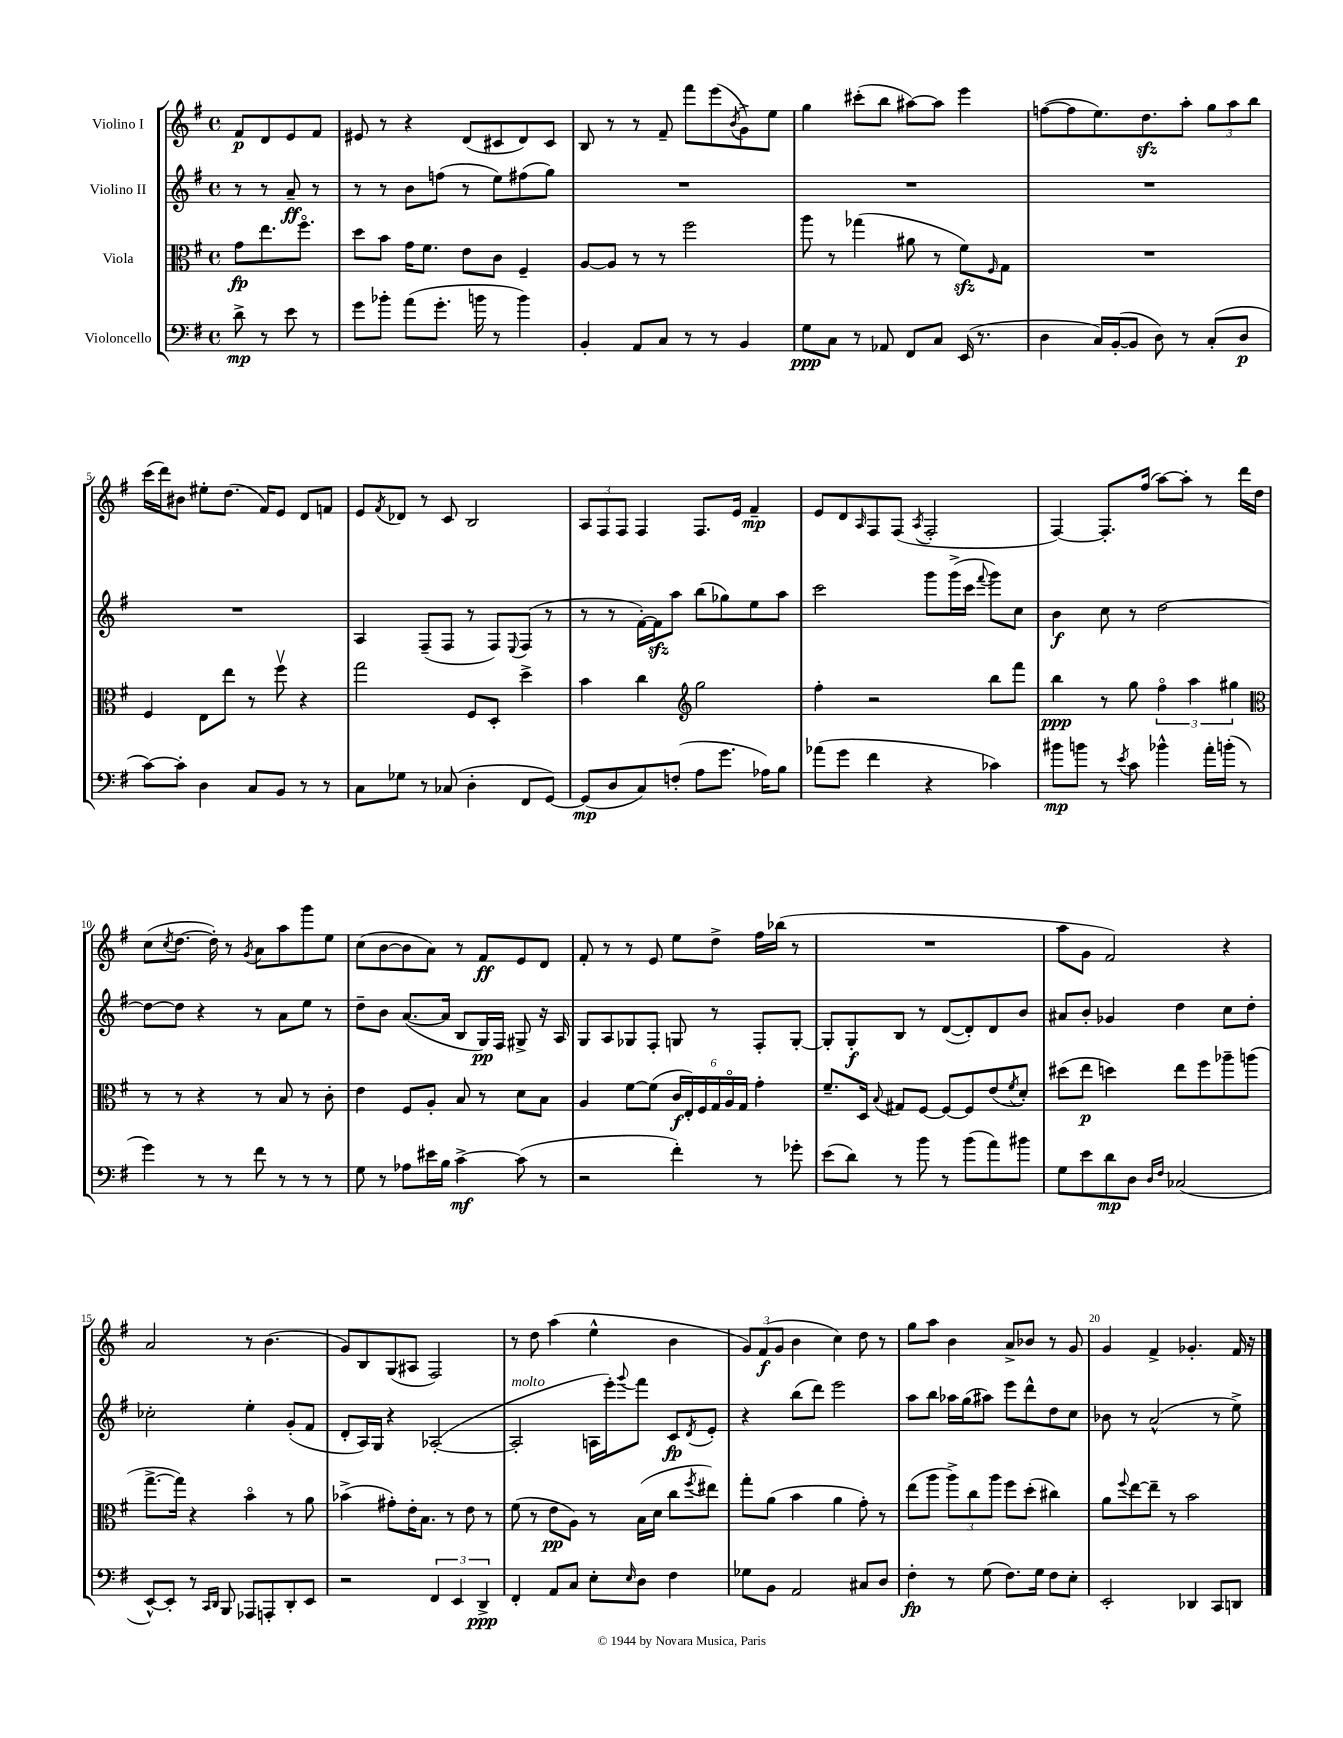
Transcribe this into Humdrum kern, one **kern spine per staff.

**kern	**dynam	**kern	**dynam	**kern	**dynam	**kern	**dynam
*part4	*part4	*part3	*part3	*part2	*part2	*part1	*part1
*staff4	*staff4	*staff3	*staff3	*staff2	*staff2	*staff1	*staff1
*I"Violoncello	*	*I"Viola	*	*I"Violino II	*	*I"Violino I	*
*clefF4	*	*clefC3	*	*clefG2	*	*clefG2	*
*k[f#]	*	*k[f#]	*	*k[f#]	*	*k[f#]	*
*M4/4	*	*M4/4	*	*M4/4	*	*M4/4	*
*met(c)	*	*met(c)	*	*met(c)	*	*met(c)	*
=	=	=	=	=	=	=	=
8d^\	mp	8g\L	fp	8r	.	8f#/L	p
8r	.	8.ee\	.	8r	.	8d/	.
8e\	.	.	.	8a~/	ff	8e/	.
.	.	8.ff#\J	.	.	.	.	.
8r	.	.	.	8r	.	8f#/J	.
=1	=1	=1	=1	=1	=1	=1	=1
8g\L	.	8dd\L	.	8r	.	8e#X/	.
8b-X'\J	.	8b\J	.	8r	.	8r	.
(8a\L	.	16g\KL	.	8b\L	.	4r	.
.	.	8.f#\J	.	.	.	.	.
8.g'\J	.	.	.	(8ffn\J	.	.	.
.	.	8e\L	.	8r	.	(8d/L	.
16bn\	.	.	.	.	.	.	.
8r	.	8c\J	.	8ee\L)	.	8c#X/	.
4b\)	.	4F#~/	.	(8ff#X\	.	8d/)	.
.	.	.	.	8gg\J)	.	8c#/J	.
=2	=2	=2	=2	=2	=2	=2	=2
4BB'/	.	[8A/L	.	1r	.	8B/	.
.	.	8A/J]	.	.	.	8r	.
8AA/L	.	8r	.	.	.	8r	.
8C/J	.	8r	.	.	.	8f#~/	.
8r	.	2ff#\	.	.	.	8fff#\L	.
8r	.	.	.	.	.	(8eee\	.
.	.	.	.	.	.	8qb/	.
4BB/	.	.	.	.	.	8g^\)	.
.	.	.	.	.	.	8ee\J	.
=3	=3	=3	=3	=3	=3	=3	=3
8G\L	ppp	8aa\	.	1r	.	4gg\	.
8C\J	.	8r	.	.	.	.	.
8r	.	(4gg-X\	.	.	.	(8ccc#X'\L	.
8AA-X/	.	.	.	.	.	8bb\J	.
8FF#/L	.	8a#X\	.	.	.	[8aa#X\L)	.
8C/J	.	8r	.	.	.	8aa#\J]	.
(16EE/	.	8f#zz\L)	.	.	.	4eee\	.
8.r	.	.	.	.	.	.	.
.	.	16qqF#/	.	.	.	.	.
.	.	8G\J	.	.	.	.	.
=4	=4	=4	=4	=4	=4	=4	=4
4D\	.	1r	.	1r	.	([8ffn\L	.
.	.	.	.	.	.	8ff\]	.
16C/LL)	.	.	.	.	.	8.ee\)	.
([16BB'/J	.	.	.	.	.	.	.
8BB/J]	.	.	.	.	.	.	.
.	.	.	.	.	.	8.ddzz\	.
8D\)	.	.	.	.	.	.	.
8r	.	.	.	.	.	8aa'\J	.
(8C'/L	.	.	.	.	.	12gg\L	.
.	.	.	.	.	.	12aa\	.
8D/J	p	.	.	.	.	.	.
.	.	.	.	.	.	12bb\J	.
!!LO:LB:g=z
=5	=5	=5	=5	=5	=5	=5	=5
[8c\L)	.	4F#/	.	1r	.	(16ccc\LL	.
.	.	.	.	.	.	16ddd\J)	.
8c'\J]	.	.	.	.	.	8b#X\J	.
4D\	.	8E\L	.	.	.	8ee#X'\L	.
.	.	8ee\J	.	.	.	(8.dd\J	.
8C/L	.	8r	.	.	.	.	.
.	.	.	.	.	.	16f#/KL)	.
8BB/J	.	8ff#v\	.	.	.	8e/J	.
8r	.	4r	.	.	.	8d/L	.
8r	.	.	.	.	.	8fn/J	.
=6	=6	=6	=6	=6	=6	=6	=6
8C\L	.	2gg\	.	4A/	.	8e/L	.
.	.	.	.	.	.	8qf#/	.
8G-X\J	.	.	.	.	.	8d-X/J	.
8r	.	.	.	(8F#~/L	.	8r	.
(8C-X/	.	.	.	8F#/J	.	8c/	.
4D'\	.	8F#/L	.	8r	.	2B/	.
.	.	8D'/J	.	8F#/L)	.	.	.
.	.	.	.	8qqE/	.	.	.
8FF#/L	.	4dd^\	.	(8F#/J	.	.	.
[8GG/J)	.	.	.	8r	.	.	.
=7	=7	=7	=7	=7	=7	=7	=7
(8GG/L]	mp	4b\	.	8r	.	12A/L	.
.	.	.	.	.	.	12F#/	.
8D/	.	.	.	8r	.	.	.
.	.	.	.	.	.	12F#/J	.
8C/)	.	4cc\	.	[16f#'\LL)	.	4F#/	.
.	.	.	.	16f#zz\J]	.	.	.
(8Fn'/J	.	.	.	8aa\J	.	.	.
*	*	*clefG2	*	*	*	*	*
8A\L	.	2gg\	.	(8bb\L	.	8.F#/L	.
8.g\J	.	.	.	8gg-X\)	.	.	.
.	.	.	.	.	.	16e/Jk	.
.	.	.	.	8ee\	.	4f#~/	mp
16A-X\KL)	.	.	.	.	.	.	.
8B\J	.	.	.	8aa\J	.	.	.
=8	=8	=8	=8	=8	=8	=8	=8
(8a-X\L	.	4ff#'\	.	2ccc\	.	8e/L	.
8g\J	.	.	.	.	.	8d/	.
.	.	.	.	.	.	16qqA/	.
4f#\	.	2r	.	.	.	8F#/	.
.	.	.	.	.	.	(8F#/J	.
.	.	.	.	.	.	8qA/	.
4r	.	.	.	8ggg\L	.	2F#'/	.
.	.	.	.	(16ggg^\L	.	.	.
.	.	.	.	16ccc\JJ	.	.	.
.	.	.	.	8qqfff#/	.	.	.
4c-X\)	.	8bb\L	.	8ggg\L)	.	.	.
.	.	8fff#\J	.	8cc\J	.	.	.
=9	=9	=9	=9	=9	=9	=9	=9
8b#X\L	mp	4bb\	ppp	4b\	f	[4F#/)	.
8bn\J	.	.	.	.	.	.	.
8r	.	8r	.	8cc\	.	8.F#'/L]	.
8qe/	.	.	.	.	.	.	.
8c\	.	8gg\	.	8r	.	.	.
.	.	.	.	.	.	(16ff#/Jk	.
4b-X^^\	.	6ff#\	.	[2dd\	.	[8aa\L)	.
.	.	.	.	.	.	8aa'\J]	.
.	.	6aa\	.	.	.	.	.
16a'\LL	.	.	.	.	.	8r	.
(16bn'\JJ	.	.	.	.	.	.	.
.	.	6gg#X\	.	.	.	.	.
8r	.	.	.	.	.	16ddd\LL	.
.	.	.	.	.	.	16dd\JJ	.
!!LO:LB:g=z
=10	=10	=10	=10	=10	=10	=10	=10
*	*	*clefC3	*	*	*	*	*
4g\)	.	8r	.	8dd\L_	.	(8cc\L	.
.	.	.	.	.	.	8qcc/	.
.	.	8r	.	8dd\J]	.	[8.dd\J	.
8r	.	4r	.	4r	.	.	.
.	.	.	.	.	.	16dd'\])	.
8r	.	.	.	.	.	8r	.
.	.	.	.	.	.	8qg/	.
8f#\	.	8r	.	8r	.	8a\L	.
8r	.	8B/	.	8a\L	.	8aa\	.
8r	.	8r	.	8ee\J	.	8ggg\	.
8r	.	8c'\	.	8r	.	8ee\J	.
=11	=11	=11	=11	=11	=11	=11	=11
8G\	.	4e\	.	8dd~\L	.	(8cc\L	.
8r	.	.	.	8b\J	.	[8b\	.
8A-X\L	.	8F#/L	.	([8.a/L	.	8b\]	.
16e#X\L	.	8A'/J	.	.	.	8a\J)	.
16B\JJ	.	.	.	16a/Jk]	.	.	.
[4c^\	mf	8B/	.	8B/L	.	8r	.
.	.	8r	.	16G/L)	pp	8f#/L	ff
.	.	.	.	16F#/JJ	.	.	.
(8c\]	.	8d\L	.	8G#X^/	.	8e/	.
8r	.	8B\J	.	16r	.	8d/J	.
.	.	.	.	16A/	.	.	.
=12	=12	=12	=12	=12	=12	=12	=12
2r	.	4A/	.	8G/L	.	8f#'/	.
.	.	.	.	8A/	.	8r	.
.	.	[8f#\L	.	8G-X/	.	8r	.
.	.	(8f#\J]	.	8F#'/J	.	8e/	.
4f#'\)	.	24c/LL	f	8Gn/	.	8ee\L	.
.	.	24E'/)	.	.	.	.	.
.	.	24F#/	.	.	.	.	.
.	.	24G/	.	8r	.	8dd^\J	.
.	.	24A/	.	.	.	.	.
.	.	24G/JJ	.	.	.	.	.
8r	.	4g'\	.	8F#'/L	.	16ff#\LL	.
.	.	.	.	.	.	(16bb-X\JJ	.
8g-X'\	.	.	.	[8G'/J	.	8r	.
=13	=13	=13	=13	=13	=13	=13	=13
(8e\L	.	8.f#~/L	.	8G'/L]	.	1r	.
8d\J)	.	.	.	8G'/	f	.	.
.	.	16D/Jk	.	.	.	.	.
.	.	8qqB/	.	.	.	.	.
8r	.	8G#X/L	.	8B/J	.	.	.
8b\	.	[8F#/J	.	8r	.	.	.
8r	.	8F#/L_	.	([8d/L	.	.	.
(8b\L	.	8F#/]	.	8d'/])	.	.	.
8a\)	.	(8e/	.	8d/	.	.	.
.	.	8qf#/	.	.	.	.	.
8b#X\J	.	8d'/J)	.	8b/J	.	.	.
=14	=14	=14	=14	=14	=14	=14	=14
8G\L	.	(8dd#X\L	.	8a#X/L	.	8aa\L	.
8e\	.	8ee\J	p	8b'/J	.	8g\J	.
8d\	mp	4ddn\)	.	4g-X/	.	2f#/)	.
8D\J	.	.	.	.	.	.	.
16qqD/LL	.	.	.	.	.	.	.
16qqF#/JJ	.	.	.	.	.	.	.
(2C-X/	.	8ee\L	.	4dd\	.	.	.
.	.	8ff#\	.	.	.	.	.
.	.	8aa-X~\	.	8cc\L	.	4r	.
.	.	(8aan\J	.	8dd'\J	.	.	.
!!LO:LB:g=z
=15	=15	=15	=15	=15	=15	=15	=15
[8EE^^/L)	.	[8.gg^\L	.	2cc-X'\	.	2a/	.
8EE'/J]	.	.	.	.	.	.	.
.	.	16gg\Jk])	.	.	.	.	.
8r	.	4r	.	.	.	.	.
16qqCC/LL	.	.	.	.	.	.	.
16qqDD/JJ	.	.	.	.	.	.	.
8BBB/	.	.	.	.	.	.	.
8AAA-X/L	.	4b\	.	4ee'\	.	8r	.
8AAAn'/	.	.	.	.	.	(4.b\	.
8DD'/	.	8r	.	(8g'/L	.	.	.
8EE/J	.	8a\	.	8f#/J	.	.	.
=16	=16	=16	=16	=16	=16	=16	=16
2r	.	(4b-X^\	.	8d'/L	.	8g/L)	.
.	.	.	.	16A/L)	.	8B/	.
.	.	.	.	16G/JJ	.	.	.
.	.	8g#X'\L)	.	4r	.	(8G/	.
.	.	16e'\K	.	.	.	8A#X/J	.
.	.	8.B\J	.	.	.	.	.
6FF#/	.	.	.	([2A-X'/	.	2F#/)	.
.	.	8r	.	.	.	.	.
6EE/	.	.	.	.	.	.	.
.	.	8e\	.	.	.	.	.
6DD^/	ppp	.	.	.	.	.	.
.	.	8r	.	.	.	.	.
=17	=17	=17	=17	=17	=17	=17	=17
!	!	!	!	!LO:TX:a:i:t=molto	!	!	!
4FF#'/	.	(8f#\	.	2A-'/]	.	8r	.
.	.	8r	.	.	.	8dd\	.
8AA/L	.	8e\L	pp	.	.	(4aa\	.
8C/J	.	8A\J)	.	.	.	.	.
8E'\L	.	8r	.	16An\LL	.	4ee^^\	.
.	.	.	.	16eee'\J)	.	.	.
16qqE/	.	.	.	8qqggg/	.	.	.
8D\J	.	(16B\LL	.	8fff#\J	.	.	.
.	.	16d\JJ	.	.	.	.	.
4F#\	.	8cc\L	.	8c/L	fp	4b\	.
.	.	8qff#/	.	8qd/	.	.	.
.	.	8ee#X\J)	.	8e'/J	.	.	.
=18	=18	=18	=18	=18	=18	=18	=18
8G-X\L	.	8gg'\L	.	4r	.	12g/L)	.
.	.	.	.	.	.	(12f#/	f
8BB\J	.	(8a\J	.	.	.	.	.
.	.	.	.	.	.	12g/J	.
2AA/	.	4b\	.	(8bb\L	.	4b\	.
.	.	.	.	8ddd\J)	.	.	.
.	.	4a\	.	2eee\	.	4cc\)	.
8C#X/L	.	8g'\)	.	.	.	8dd\	.
8D/J	.	8r	.	.	.	8r	.
=19	=19	=19	=19	=19	=19	=19	=19
4F#'\	fp	(8ee\L	.	8aa\L	.	8gg\L	.
.	.	8aa\J	.	8bb\J	.	8aa\J	.
8r	.	12aa^\L)	.	16aa-X\LL	.	4b\	.
.	.	.	.	(16gg\J	.	.	.
.	.	12cc\	.	.	.	.	.
(8G\	.	.	.	8aa#X\J)	.	.	.
.	.	12aa\J	.	.	.	.	.
8.F#\L)	.	8ff#\L	.	8eee\L	.	8a^/L	.
.	.	(8dd'\J	.	8ddd^^\	.	8b-X/J	.
16G\Jk	.	.	.	.	.	.	.
8F#\L	.	4cc#X\)	.	8dd\	.	8r	.
8E'\J	.	.	.	8cc\J	.	8g/	.
=20	=20	=20	=20	=20	=20	=20	=20
2EE'/	.	8a\L	.	8b-X\	.	4g/	.
.	.	8qqff#/	.	.	.	.	.
.	.	[8ee\	.	8r	.	.	.
.	.	8ee~\J]	.	(2a^^/	.	4f#^/	.
.	.	8r	.	.	.	.	.
4DD-X/	.	2b\	.	.	.	4.g-X'/	.
8CC/L	.	.	.	8r	.	.	.
8DDn/J	.	.	.	8ee^\)	.	16f#/	.
.	.	.	.	.	.	16r	.
==	==	==	==	==	==	==	==
*-	*-	*-	*-	*-	*-	*-	*-
